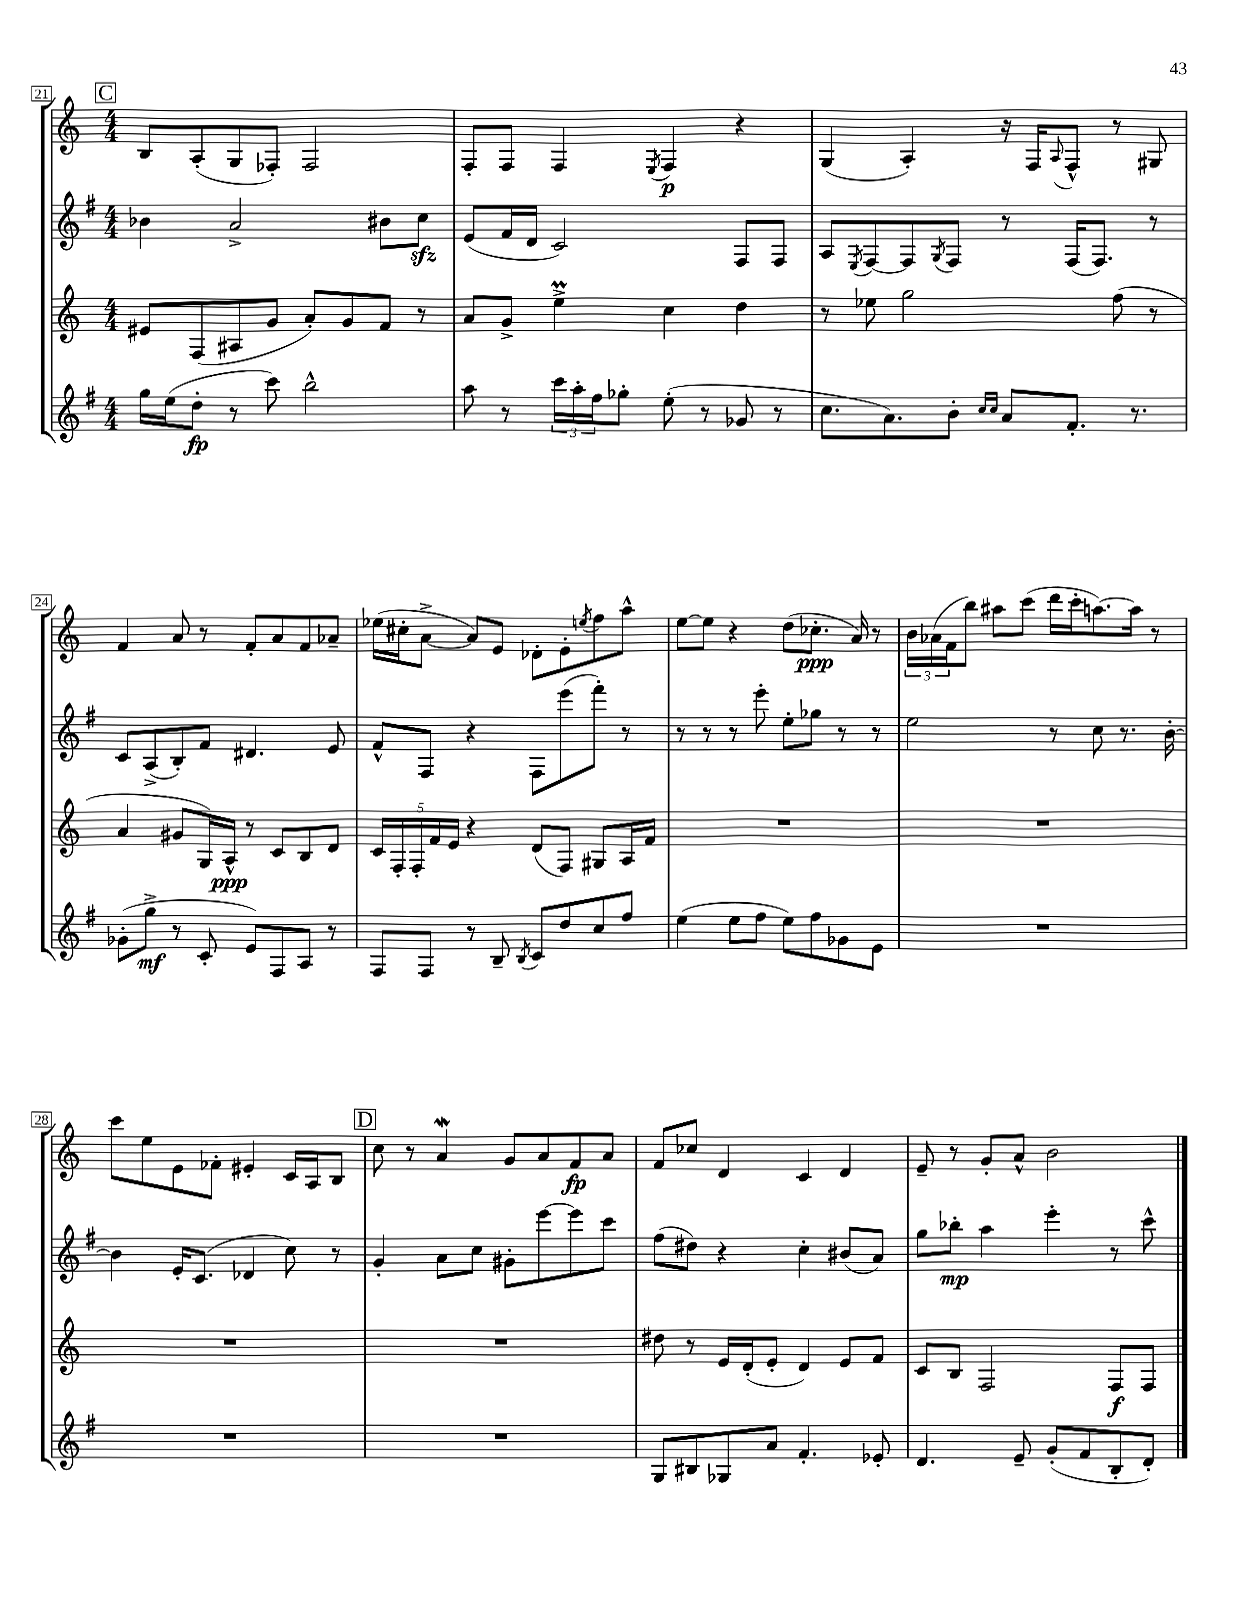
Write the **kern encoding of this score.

**kern	**kern	**kern	**kern
*staff4	*staff3	*staff2	*staff1
*clefG2	*clefG2	*clefG2	*clefG2
*k[f#]	*k[]	*k[f#]	*k[]
*M4/4	*M4/4	*M4/4	*M4/4
16gg\LL	8e#/L	4b-\	8B/L
(16ee\J	.	.	.
8dd'\J	(8F/	.	(8A'/
8r	8A#/	2a^/	8G/
8ccc\)	8g/J	.	8F-'/J)
2bb^^\	8a'/L)	.	2F-/
.	8g/	.	.
.	8f/J	8b#\L	.
.	8r	8cc\J	.
=	=	=	=
8aa\	8a/L	(8e/L	8F'/L
8r	8g^/J	16f#/L	8F/J
.	.	16d/JJ	.
24ccc\LL	4ee^\	2c/)	4F/
24aa'\	.	.	.
24ff#\J	.	.	.
8gg-'\J	.	.	.
.	.	.	8qE/
(8ee'\	4cc\	.	4F/
8r	.	.	.
8g-/	4dd\	8F#/L	4r
8r	.	8F#/J	.
=	=	=	=
8.cc\L	8r	8A/L	(4G/
.	.	8qE/	.
.	8ee-\	[8F#/	.
8.a\)	.	.	.
.	2gg\	8F#/]	4A'/)
.	.	8qG/	.
8b'\J	.	8F#/J	.
16qqcc/LL	.	.	.
16qqcc/JJ	.	.	.
8a/L	.	8r	16r
.	.	.	16F/LK
.	.	.	8qqA/
8.f#'/J	.	(16F#/LK	8F^^/J
.	.	8.F#/J)	.
.	(8ff\	.	8r
8.r	.	.	.
.	8r	8r	8G#/
=	=	=	=
(8g-'\L	4a/	8c/L	4f/
8gg^\J	.	(8A^/	.
8r	8g#/L	8B'/)	8a/
8c'/	16G/L)	8f#/J	8r
.	16A^^/JJ	.	.
8e/L)	8r	4.d#/	8f'/L
8F#/	8c/L	.	8a/
8A/J	8B/	.	8f/
8r	8d/J	8e/	8a-~/J
=	=	=	=
8F#/L	20c/LL	8f#^^/L	(16ee-\LL
.	20F'/	.	.
.	.	.	16cc#'\J
.	20F'/	.	.
8F#/J	.	8F#/J	[8a^\J
.	20f/	.	.
.	20e/JJ	.	.
8r	4r	4r	8a/]L)
8B~/	.	.	8e/J
8qB/	.	.	.
8c/L	(8d/L	8F#\L	8d-'\L
8dd/	8F/J)	(8eee\	8e'\
.	.	.	8qee/
8cc/	8G#/L	8fff#'\J)	8ff\
8ff#/J	16A/L	8r	8aa^^\J
.	16f/JJ	.	.
=	=	=	=
(4ee\	1r	8r	[8ee\L
.	.	8r	8ee\]J
8ee\L	.	8r	4r
8ff#\J	.	8eee'\	.
8ee\L)	.	8ee'\L	(8dd\L
8ff#\	.	8gg-\J	8.cc-'\J
8g-\	.	8r	.
.	.	.	16a/)
8e\J	.	8r	8r
=	=	=	=
1r	1r	2ee\	24b\LL
.	.	.	(24a-\
.	.	.	24f\J
.	.	.	8bb\J)
.	.	.	8aa#\L
.	.	.	(8ccc\J
.	.	8r	16ddd\LL
.	.	.	16ccc'\J
.	.	8cc\	[8.aa\)
.	.	8.r	.
.	.	.	16aa\]Jk
.	.	.	8r
.	.	[16b'\	.
=	=	=	=
1r	1r	4b\]	8ccc\L
.	.	.	8ee\
.	.	16e'/LK	8e\
.	.	(8.c/J	.
.	.	.	8f-'\J
.	.	4d-/	4e#'/
.	.	8cc\)	16c/LL
.	.	.	16A/J
.	.	8r	8B/J
=	=	=	=
1r	1r	4g'/	8cc\
.	.	.	8r
.	.	8a\L	4a/
.	.	8cc\J	.
.	.	8g#'\L	8g/L
.	.	[8eee\	8a/
.	.	8eee\]	8f/
.	.	8ccc\J	8a/J
=	=	=	=
8G/L	8dd#\	(8ff#\L	8f/L
8B#/	8r	8dd#\J)	8cc-/J
8G-/	16e/LL	4r	4d/
.	(16d'/J	.	.
8a/J	8e'/J	.	.
4.f#'/	4d/)	4cc'\	4c/
.	8e/L	(8b#/L	4d/
8e-'/	8f/J	8a/J)	.
=	=	=	=
4.d/	8c/L	8gg\L	8e~/
.	8B/J	8bb-'\J	8r
.	2F/	4aa\	8g'/L
8e~/	.	.	8a^^/J
(8g'/L	.	4eee'\	2b\
8f#/	.	.	.
8B'/	8F/L	8r	.
8d'/J)	8F/J	8ccc^^\	.
==	==	==	==
*-	*-	*-	*-
